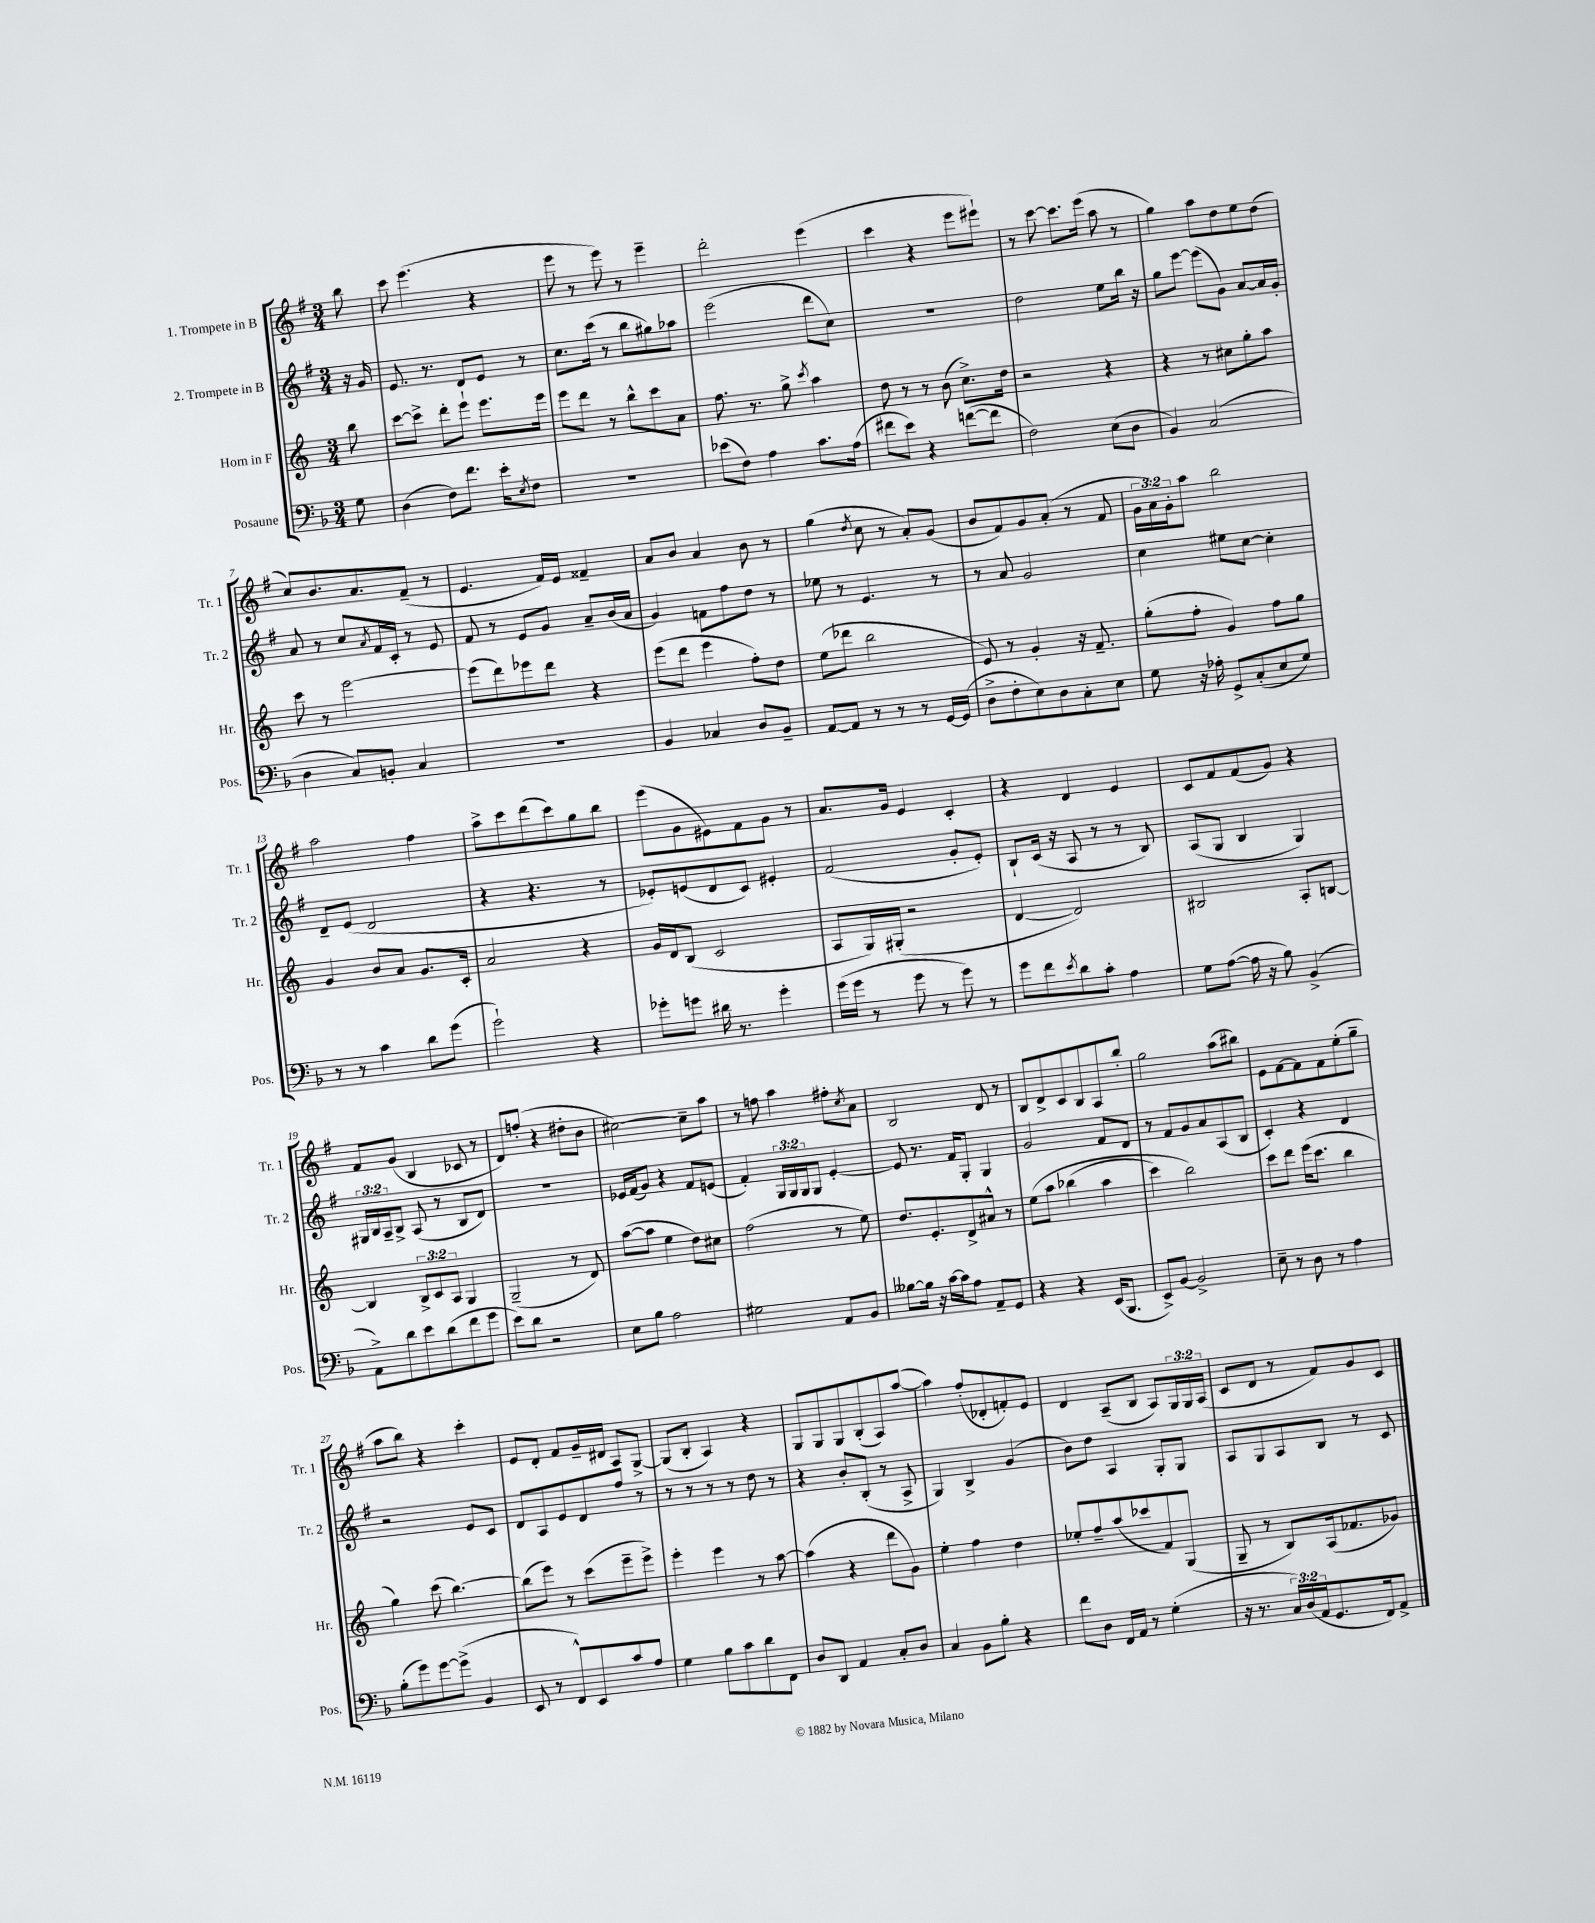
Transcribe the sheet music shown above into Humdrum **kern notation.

**kern	**kern	**kern	**kern
*staff4	*staff3	*staff2	*staff1
*clefF4	*clefG2	*clefG2	*clefG2
*k[b-]	*k[]	*k[f#]	*k[f#]
*M3/4	*M3/4	*M3/4	*M3/4
8G	8bb	16r	8bb
.	.	16g	.
=	=	=	=
(4D	[8ccc	8.e	8ccc
.	8ccc^]	.	(4.eee
.	.	8.r	.
8F)	8ddd'	.	.
8.f	8eee`	8d	.
.	8.eee	8e	4r
16e'	.	.	.
8qE	.	.	.
8F	.	8r	.
.	16eee	.	.
=	=	=	=
2.r	8eee	8.cc	8eee
.	8ddd	.	8r
.	.	(16ccc	.
.	8r	8r	8eee)
.	8bb^^	8bb	8r
.	8ccc	8gg#)	4eee~
.	8a	8aa-	.
=	=	=	=
(8e-	8.ff	(2eee	2ddd'
8F)	.	.	.
.	8.r	.	.
4A	.	.	.
.	8gg^	.	.
.	8qccc	.	.
8.c	4aa	8ddd	(4eee
.	.	8cc)	.
(16A	.	.	.
=	=	=	=
8f#	8dd	2.r	4ccc
8e)	8r	.	.
4r	8r	.	4r
.	(8b	.	.
([8f	8.cc^)	.	8eee
8f]	.	.	8eee#`)
.	16dd	.	.
=	=	=	=
2F)	2r	2dd	8r
.	.	.	[8ccc
.	.	.	8.ccc]
.	.	.	(16eee
(8E	4r	8ee	8aa
8D	.	16bb	8r
.	.	16r	.
=	=	=	=
4BB-)	4r	8gg	4gg)
.	.	[8eee	.
(2C	8r	(8eee]	8aa
.	8cc#	8g)	8dd
.	8gg'	[8a	8ee
.	8aa	16a]	(8dd
.	.	16g'	.
=	=	=	=
4D	8ccc	8a	8cc)
.	8r	8r	8.b
8C)	[2eee	8cc	.
.	.	.	8.a
.	.	8qa	.
8BB'	.	16f#	.
.	.	16c'	.
4C	.	8r	(8f#~
.	.	8e	8r
=	=	=	=
2.r	(8eee]	8f#	4.e
.	8ddd)	8r	.
.	8eee-	8e	.
.	8ddd	8g	16f#)
.	.	.	16e
.	4r	8a~	4f##~
.	.	(16b	.
.	.	16a	.
=	=	=	=
4BB-	(8eee	4g)	8a
.	8ddd	.	8b
4C-	4eee	8f	4a
.	.	8ff#	.
8D	8ff')	8dd	8b
8BB-~	8dd	8r	8r
=	=	=	=
[8AA	(8ee	8ee-	(4gg
8AA]	8ddd-	8r	.
.	.	.	8qdd
8r	2bb	4.e	8cc
8r	.	.	8r
8r	.	.	8a')
[16GG	.	8r	(8g
(16GG]	.	.	.
=	=	=	=
8D^	8e)	8r	8b
8F'	8r	8a	8f#)
8E)	4g'	2g	8g
8D	.	.	(8a'
8C'	16r	.	8r
.	8.f~	.	.
8E	.	.	8f#
=	=	=	=
8G	(8gg'	4cc	24g
.	.	.	24a)
.	.	.	24g'
16r	8ff'	.	8aa
16A-'	.	.	.
8GG^	4g)	8ee#	2bb
(8C'	.	[8cc	.
8E	8ff	4cc']	.
8G)	8gg	.	.
=	=	=	=
8r	4g	8d~	2aa
8r	.	(8e	.
4c	8b	2d	.
.	8a	.	.
8d	8.g	.	4ff#
(8g	.	.	.
.	16c'	.	.
=	=	=	=
2g`)	2a	4r	8aa^
.	.	.	8ccc
.	.	4.r	(8ddd
.	.	.	8ccc)
4r	4r	.	8gg
.	.	8r	8bb
=	=	=	=
8g-'	16g	8e-')	(8eee
.	16d	.	.
8g	(8B	(8e	8g
16d#	2c	8d	8e#)
8.r	.	.	.
.	.	8c)	8f#
4g'	.	4e#'	8g
.	.	.	8r
=	=	=	=
(16g	8A	(2f#	8.a
16g	.	.	.
8r	16G)	.	.
.	(16G#'	.	16g
8g	2r	.	4e
8r	.	.	.
8g)	.	8g'	4c'
8r	.	8e')	.
=	=	=	=
8g	[4d	8B`	4r
8f	.	(16c	.
.	.	16r	.
8qe	.	.	.
8d	2d])	8A	4d
8c'	.	8r	.
4A	.	8r	4e
.	.	8B)	.
=	=	=	=
8G	2B#	(8A	8c
([8A	.	8G	8f#
16A]	.	4B	(8f#
16r	.	.	.
8B-)	.	.	8g)
(4BB-^	8A'	4G)	4r
.	[8B	.	.
=	=	=	=
8AA^)	4B]	24G#	8f#
.	.	24B	.
.	.	24A~	.
8d	.	8B^	(8g
8e	12B^	(8A	4B
.	12c	.	.
(8d	.	8r	.
.	12A	.	.
8f	4G	8B	8c-
8g	.	8d)	8r
=	=	=	=
8e)	(2G~	2.r	8d)
8d	.	.	(8ff'
2r	.	.	4r
.	8r	.	8dd#'
.	8d)	.	8b
=	=	=	=
8E	([8aa	16e-	[2cc#)
.	.	(16f#	.
8B-	8aa]	8g)	.
2A	4ee	4r	.
.	8dd)	8f#	8cc#~]
.	8cc#	(8e	8aa
=	=	=	=
2G#	(2ff	4f#')	8r
.	.	.	8ff
.	.	24G	4aa
.	.	24G	.
.	.	24G	.
.	.	8G	.
8AA	8r	[4e'	8ff#'
.	.	.	8qcc
8BB-	8ee)	.	8a
=	=	=	=
[8B--	8.dd	8e]	2B
16B--]	.	8.r	.
16r	8.e'	.	.
[16c	.	.	.
16c]	.	16f#	.
8A	8d^	8G'	.
8AA~	8a#^^	4G	8d
8GG	8r	.	8r
=	=	=	=
4r	&(8ee	2g	8B
.	8aa	.	8d^
4r	(4bb-	.	8c
.	.	.	8B
(16EE	4aa	8f#	8A
8.BBB-	.	.	.
.	.	8d	8bb'
=	=	=	=
8EE^)	4ccc)	8r	2gg
[8BB-	.	8f#	.
2BB-^]	2bb&)	8g	.
.	.	8a	.
.	.	(8A	(8aa
.	.	8B	8bb#)
=	=	=	=
8E~	8ccc	4c')	8e
8r	8ddd	.	[8f#
8D	(16eee	4r	8f#]
.	8.ccc	.	.
8r	.	.	8f#
4A	4bb	4d	(8ee'
.	.	.	8gg~
=	=	=	=
(8B-'	4gg)	2r	8aa
8g)	.	.	8bb)
[8g	(8ccc	.	4r
(8g^]	[4.bb)	.	.
4BB-	.	8e	4ccc'
.	.	8c	.
=	=	=	=
8EE	(8bb]	8d	8e
8r	8eee)	8A	8d'
8FF^^)	8r	8e	8f#
8EE	(8ccc	8d	16g~
.	.	.	16d#
8c	8eee~	8ff#	8A
8A	8eee^)	8r	[8G^
=	=	=	=
4G	4eee'	8r	(8G]
.	.	8r	8B'
8B-	4eee	8r	4A)
8c	.	8r	.
8d	8r	8dd	4r
8FF	[8aa	8r	.
=	=	=	=
8D	(4aa]	4r	8G
8DD	.	.	8G
4AA	4r	8b'	8G
.	.	(8B'	(8B'
8C'	8ddd	8r	8A)
8D	8g)	8A^	([8aa
=	=	=	=
4C	4ee'	4G)	4aa])
8BB-	4ff	4B^	(8ff#'
8B-'	.	.	8d-'
4r	4dd	(4g	8f')
.	.	.	8e
=	=	=	=
8f	8ee-'	8b)	4d
8D	8ff~	8dd	.
16FF	(8aa	4A	(8A~
16AA	.	.	.
8r	8ccc-	.	8B
(4G'	8f)	8G'	8A)
.	(8G	8G	24G
.	.	.	24G
.	.	.	(24A
=	=	=	=
16r	8G~	8A	8c
8.r	.	.	.
.	8r	8G	8d
24C)	8B)	8A	8r
(24D	.	.	.
24AA	.	.	.
8.GG	(16A	8B	8f#)
.	8.f-	.	.
.	.	8r	8g
16FF)	.	.	.
8AA^	8g-)	8c	8c
==	==	==	==
*-	*-	*-	*-
